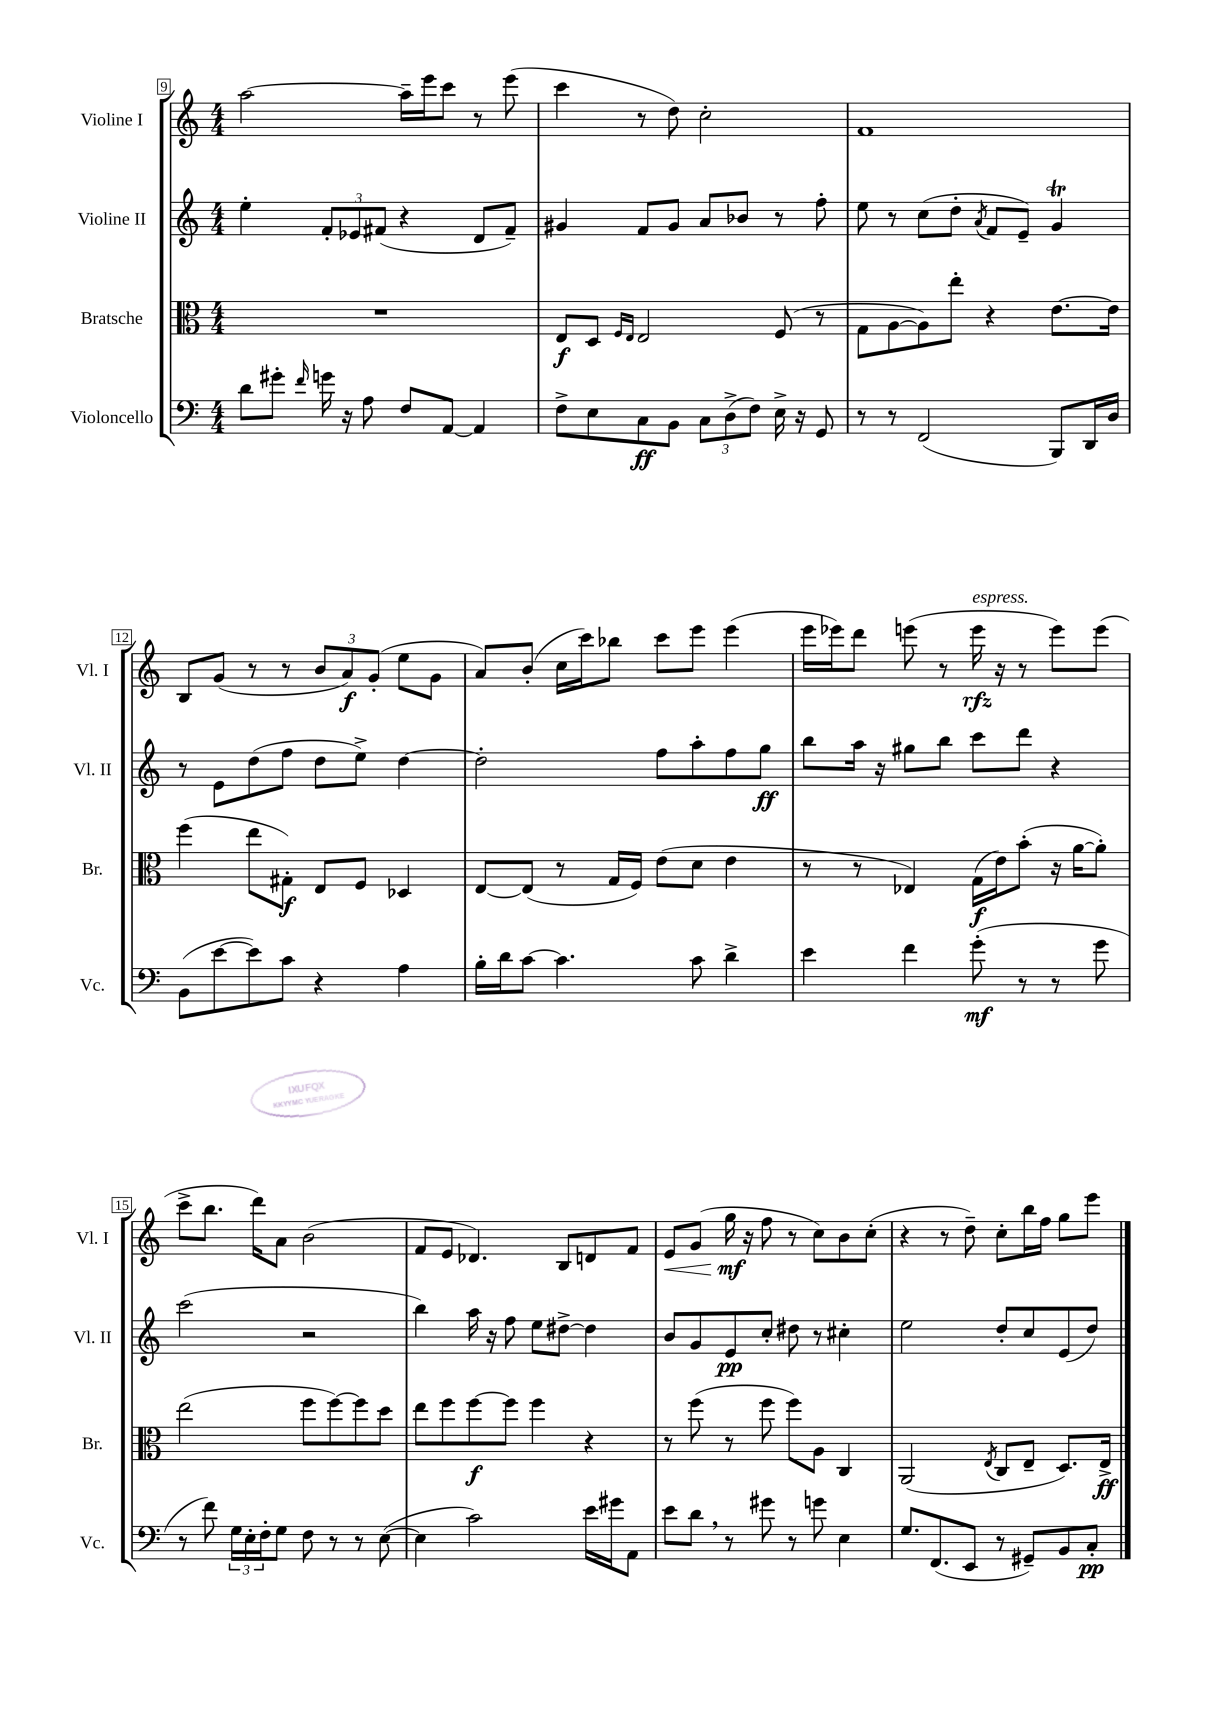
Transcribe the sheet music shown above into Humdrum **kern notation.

**kern	**kern	**kern	**kern
*staff4	*staff3	*staff2	*staff1
*clefF4	*clefC3	*clefG2	*clefG2
*k[]	*k[]	*k[]	*k[]
*M4/4	*M4/4	*M4/4	*M4/4
8d\L	1r	4ee'\	[2aa\
8g#'\J	.	.	.
16qqf/	.	.	.
16g\	.	12f'/L	.
16r	.	.	.
.	.	12e-/	.
8A\	.	.	.
.	.	(12f#/J	.
8F/L	.	4r	16aa~\]LL
.	.	.	16eee\J
[8AA/J	.	.	8ccc\J
4AA/]	.	8d/L	8r
.	.	8f#~/J)	(8eee\
=	=	=	=
8F^\L	8E/L	4g#/	4ccc\
8E\	8D/J	.	.
.	16qqF/LL	.	.
.	16qqE/JJ	.	.
8C\	2E/	8f/L	8r
8BB\J	.	8g#/J	8dd\)
12C\L	.	8a/L	2cc'\
(12D^\	.	.	.
.	.	8b-/J	.
12F\J)	.	.	.
16E^\	(8F/	8r	.
16r	.	.	.
8GG/	8r	8ff'\	.
=	=	=	=
8r	8G\L	8ee\	1f
8r	[8A\	8r	.
(2FF/	8A\])	(8cc\L	.
.	8ee'\J	8dd'\J	.
.	.	8qa/	.
.	4r	8f/L	.
.	.	8e~/J)	.
8BBB/L)	[8.e\L	4g/	.
16DD/L	.	.	.
16D/JJ	16e\]Jk	.	.
=	=	=	=
(8BB\L	(4ff\	8r	8B/L
[8e\	.	8e\L	(8g/J
8e\])	8ee\L	(8dd\	8r
8c\J	8G#'\J)	8ff\J	8r
4r	8E/L	8dd\L	12b/L
.	.	.	12a/)
.	8F/J	8ee^\J)	.
.	.	.	(12g'/J
4A\	4D-/	[4dd\	8ee\L
.	.	.	8g\J
=	=	=	=
16B'\LL	[8E/L	2dd'\]	8a/L)
16d\J	.	.	.
[8c\J	(8E/]J	.	(8b'/J
4.c\]	8r	.	16cc\LL
.	.	.	16ccc\J)
.	16G/LL	.	8bb-\J
.	16F/JJ)	.	.
.	(8e\L	8ff\L	8ccc\L
8c\	8d\J	8aa'\	8eee\J
4d^\	4e\	8ff\	(4eee\
.	.	8gg\J	.
=	=	=	=
4e\	8r	8bb\L	16eee\LL
.	.	.	16eee-\J)
.	8r	16aa\Jk	8ddd\J
.	.	16r	.
4f\	4E-/)	8gg#\L	(8eee\
.	.	8bb\J	8r
(8g'\	(16G\LL	8ccc\L	16eee\
.	16e\J)	.	16r
8r	(8b'\J	8ddd\J	8r
8r	16r	4r	8eee\L)
.	[16a\LK	.	.
8g\	8a'\]J)	.	(8eee\J
=	=	=	=
8r	(2ee\	(2ccc\	8ccc^\L
8f\)	.	.	8.bb\J
24G\LL	.	.	.
24E'\	.	.	.
.	.	.	16ddd\LK)
24F'\J	.	.	.
8G\J	.	.	8a\J
8F\	8ff\L	2r	(2b\
8r	[8ff\)	.	.
8r	8ff\]	.	.
([8E\	8dd\J	.	.
=	=	=	=
4E\]	8ee\L	4bb\)	8f/L
.	8ff\	.	8e/J
2c\)	[8ff\	16aa\	4.d-/)
.	.	16r	.
.	8ff\]J	8ff\	.
.	4ff\	8ee\L	.
.	.	[8dd#^\J	8B/L
16e\LL	4r	4dd#\]	8d/
16g#\J	.	.	.
8AA\J	.	.	8f/J
=	=	=	=
8e\L	8r	8b/L	8e/L
8d\J	(8ff\	8g/	(8g/J
8r	8r	8e/	16gg\
.	.	.	16r
8g#\	8ff\	8cc'/J	8ff\
8r	8ff\L)	8dd#\	8r
8g\	8A\J	8r	8cc\L)
4E\	4C/	4cc#'\	8b\
.	.	.	(8cc'\J
=	=	=	=
8.G/L	(2AA/	2ee\	4r
(8.FF/	.	.	.
.	.	.	8r
8EE/J	.	.	8dd~\)
.	8qE/	.	.
8r	8C/L	8dd'/L	8cc'\L
8GG#~/L)	8E~/J	8cc/	16bb\L
.	.	.	16ff\JJ
8BB/	8.D/L)	(8e/	8gg\L
8C'/J	.	8dd/J)	8eee\J
.	16E^/Jk	.	.
==	==	==	==
*-	*-	*-	*-
